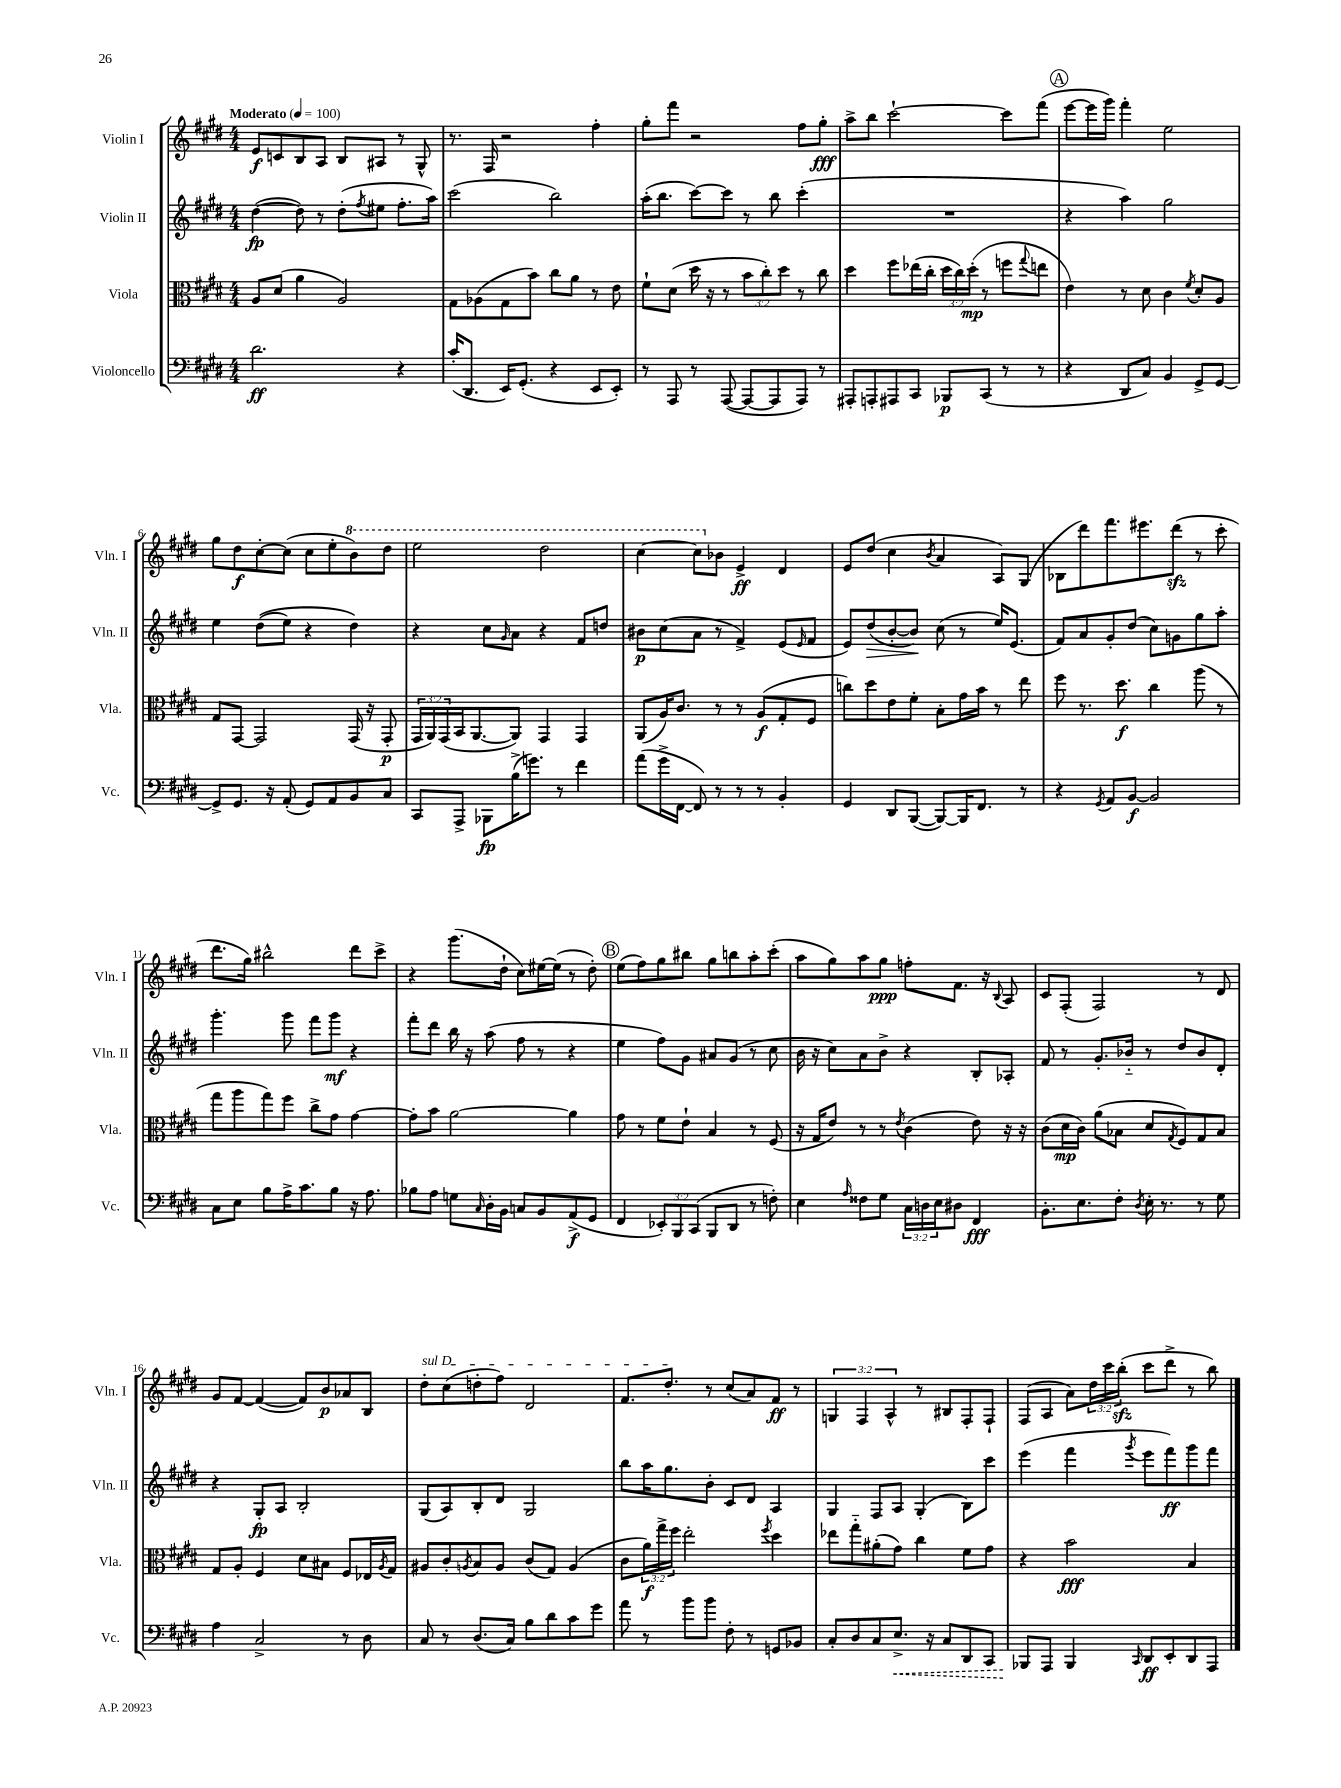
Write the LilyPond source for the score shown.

<<
\new StaffGroup <<
\new Staff = "s0" \with { instrumentName = "Violin I" shortInstrumentName = "Vln. I" } {
    \clef treble \key e \major \numericTimeSignature \time 4/4 \override Staff.TupletNumber.text = #tuplet-number::calc-fraction-text \tempo "Moderato" 4 = 100
    e'8\f c'8 b8 a8 b8 ais8 r8 gis8-^ |
    r8. fis16 r2 fis''4-. |
    gis''8-. fis'''8 r2 fis''8 gis''8-.\fff |
    a''8-> b''8 cis'''2~-! cis'''8 fis'''8( |
    \mark \markup { \circle "A" } e'''8~ e'''16 gis'''16) fis'''4-. e''2 |
    gis''8 dis''8\f cis''8~-. cis''8( cis''8 e''8-. \ottava #1 b''8) dis'''8 |
    e'''2 dis'''2 |
    cis'''4~ cis'''8 \ottava #0 bes'8 e'4->\ff dis'4 |
    e'8 dis''8( cis''4 \acciaccatura { b'8 } a'4 a8) gis8( |
    bes8 dis'''8) fis'''8. eis'''8. dis'''8\sfz( r8 cis'''8-. |
    dis'''8. gis''16) bis''2-^ dis'''8 cis'''8-> |
    r4 gis'''8.( dis''16-! cis''8) eis''16~ eis''16( r8 dis''8-.) |
    \mark \markup { \circle "B" } e''8( fis''8) gis''8 bis''8 gis''8 b''8 a''8-. cis'''8-.( |
    a''8 gis''8) a''8 gis''8\ppp f''8-. fis'8. r16 \appoggiatura { b8 } a8 |
    cis'8 fis8-.( fis2) r8 dis'8 |
    gis'8 fis'8~ fis'4~( fis'8) b'8\p aes'8 b8 |
    \once \override TextSpanner.bound-details.left.text = \markup { \italic "sul D" } dis''8-.\startTextSpan cis''8( d''8-. fis''8) dis'2 |
    fis'8. dis''8.-.\stopTextSpan r8 cis''8( a'8) fis'8\ff r8 |
    \tuplet 3/2 { g4 fis4 a4-^ } r8 bis8 fis8-. fis8-! |
    fis8( a8 a'8) \tuplet 3/2 { dis''16 cis'''16 b''16-.\sfz( } cis'''8 dis'''8-> r8 b''8) \bar "|." |
}
\new Staff = "s1" \with { instrumentName = "Violin II" shortInstrumentName = "Vln. II" } {
    \clef treble \key e \major \numericTimeSignature \time 4/4
    dis''4~\fp( dis''8) r8 dis''8-.( \acciaccatura { fis''8 } eis''8 fis''8.-. a''16) |
    cis'''2( b''2) |
    a''16-.( b''8. cis'''8~) cis'''8 r8 b''8 cis'''4-.( |
    R1 |
    \mark \markup { \circle "A" } r4 a''4) gis''2 |
    e''4 dis''8(\( e''8) r4 dis''4\) |
    r4 cis''8 \grace { gis'16 } a'8 r4 fis'8 d''8 |
    bis'8\p cis''8( a'8 r8 fis'4->) e'8( \grace { e'16 } fis'8 |
    e'8) dis''8\>( b'8~-. b'8\!) cis''8( r8 e''16) e'8.( |
    fis'8) a'8 gis'8-. dis''8( cis''8) g'8 gis''8 a''8-. |
    gis'''4.-. gis'''8 fis'''8 gis'''8\mf r4 |
    fis'''8-. dis'''8 b''16 r16 a''8( fis''8 r8 r4 |
    \mark \markup { \circle "B" } e''4 fis''8) gis'8 ais'8 gis'8( r8 cis''8 |
    b'16 r16 cis''8) a'8 b'8-> r4 b8-. aes8-. |
    fis'8 r8 gis'8.-. bes'16-_ r8 dis''8 bes'8 dis'8-. |
    r4 gis8-.\fp a8 b2-. |
    gis8( a8) b8-. dis'8 gis2 |
    b''8 a''16 gis''8. b'8-. cis'8 dis'8 a4 |
    gis4 fis8 a8 gis4-.( b8) cis'''8 |
    e'''4( fis'''4 \acciaccatura { gis'''8 } e'''8 fis'''8\ff) gis'''8 fis'''8 \bar "|." |
}
\new Staff = "s2" \with { instrumentName = "Viola" shortInstrumentName = "Vla." } {
    \clef alto \key e \major \numericTimeSignature \time 4/4 \override Staff.TupletNumber.text = #tuplet-number::calc-fraction-text
    a8 dis'8( a'4 a2) |
    gis8 aes8( gis8 b'8) cis''8 a'8 r8 e'8 |
    fis'8-! dis'8( dis''16 r16 r8 \tuplet 3/2 { b'8 cis''8-.) dis''8 } r8 cis''8 |
    dis''4 fis''8 ees''16( cis''16-. \tuplet 3/2 { dis''16 cis''16) dis''16-.\mp( } r8 f''8 \appoggiatura { gis''8 } e''8 |
    \mark \markup { \circle "A" } e'4) r8 dis'8 cis'4 \acciaccatura { fis'8 } dis'8-. a8 |
    gis8 gis,8~ gis,2 gis,16( r16 gis,8-.\p |
    \tuplet 3/2 { gis,16 a,16) gis,16( } b,16 a,8.~ a,8) gis,4 gis,4 |
    a,8( a16) cis'8. r8 r8 a8\f( gis8-. fis8 |
    c''8) dis''8 e'8 fis'8-. b8-. gis'16 b'16 r8 e''8 |
    fis''8 r8. dis''8.\f cis''4 a''8( r8 |
    gis''8 a''8 gis''8) fis''8 cis''8-> gis'8 gis'4~ |
    gis'8-. b'8 a'2~ a'4 |
    \mark \markup { \circle "B" } gis'8 r8 fis'8 e'8-! b4 r8 fis8( |
    r16 gis16 e'8) r8 r8 \acciaccatura { e'8 } cis'4( e'8) r16 r16 |
    cis'8( dis'16\mp cis'16) a'8( bes8 dis'8 \acciaccatura { gis8 } fis8) gis8 bes8 |
    gis8 a8-. fis4 dis'8 bis8 fis8 ees16 \acciaccatura { a8 } gis16 |
    ais8 cis'8-. \acciaccatura { a8 } b8 a8 cis'8( gis8) a4( |
    cis'8 \tuplet 3/2 { a'16\f) gis''16-> fis''16 } e''2-. \acciaccatura { fis''8 } dis''4 |
    ees''8 gis''8-_ ais'8-.( gis'8) cis''4 fis'8 gis'8 |
    r4 b'2\fff b4 \bar "|." |
}
\new Staff = "s3" \with { instrumentName = "Violoncello" shortInstrumentName = "Vc." } {
    \clef bass \key e \major \numericTimeSignature \time 4/4 \override Staff.TupletNumber.text = #tuplet-number::calc-fraction-text
    dis'2.\ff r4 |
    cis'16-.( dis,8. e,16) gis,8.-.( r4 e,8 e,8-.) |
    r8 a,,8 r8 a,,8~( a,,8~ a,,8 a,,8) r8 |
    ais,,8-. a,,8-. ais,,8 cis,8 bes,,8\p cis,8( r8 r8 |
    \mark \markup { \circle "A" } r4 dis,8 cis8) b,4 gis,8-> gis,8~ |
    gis,8-> gis,8. r16 a,8-.( gis,8) a,8 b,8 cis8 |
    cis,8 a,,8-> bes,,8\fp b16->( g'8.) r8 fis'4 |
    a'8( gis'16-> fis,16~ fis,8) r8 r8 r8 b,4-. |
    gis,4 dis,8 b,,8~( b,,8~) b,,16 fis,8. r8 |
    r4 \acciaccatura { gis,8 } a,8 b,8~\f b,2 |
    cis8 e8 b8 a16-> cis'8. b8 r16 a8. |
    bes8 a8 g8 \grace { cis16 } dis16-. b,16 c8 b,8 a,8->\f( gis,8 |
    \mark \markup { \circle "B" } fis,4 \tuplet 3/2 { ees,8-.) b,,8 cis,8( } b,,8 dis,8 r8 f8-.) |
    e4 \grace { a16 } fisis8 gis8 \tuplet 3/2 { cis16 d16 e16 } dis8 fis,4\fff |
    b,8.-. e8. fis8-. \acciaccatura { dis8 } e16-. r8. r8 gis8 |
    a4 cis2-> r8 dis8 |
    cis8 r8 dis8.( cis16) b8 dis'8 cis'8 gis'8 |
    a'8 r8 b'8 b'8 fis8-. r8 g,8 bes,8 |
    cis8-. dis8 cis8 \once \override Hairpin.style = #'dashed-line e8.->\< r16 cis8 dis,8 cis,8 |
    bes,,8\! a,,8 bes,,4 \grace { cis,16 } dis,8\ff e,8-. dis,8 a,,8 \bar "|." |
}
>>
>>
